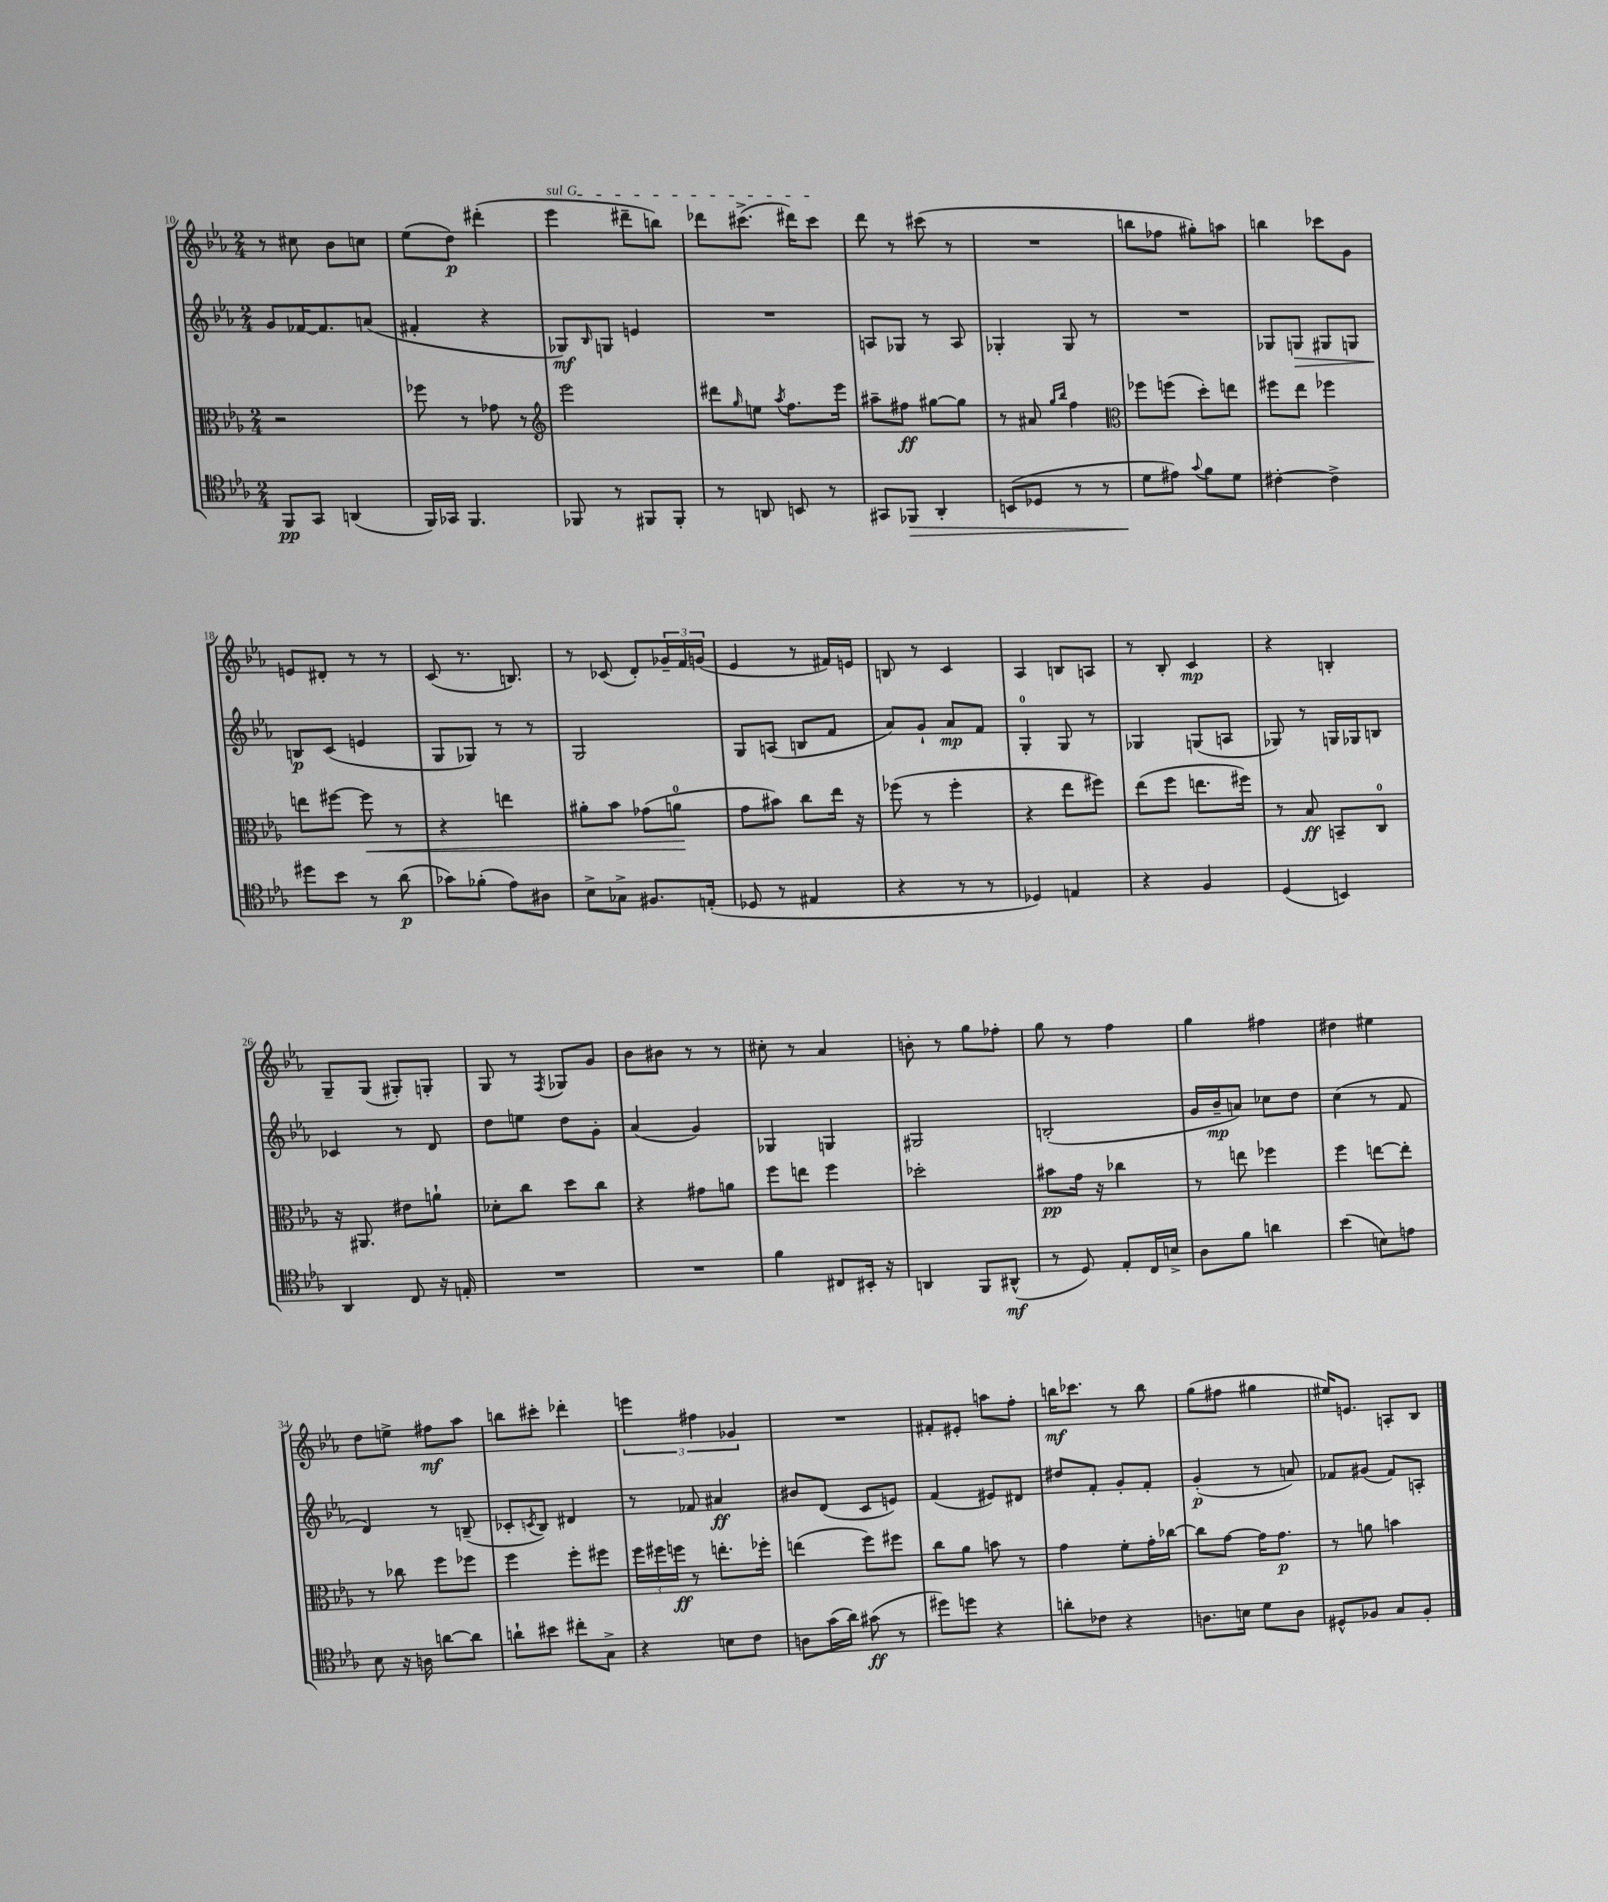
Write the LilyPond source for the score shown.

<<
\new StaffGroup <<
\new Staff = "s0" {
    \clef treble \key ees \major \numericTimeSignature \time 2/4
    r8 cis''8 bes'8 c''8 |
    ees''8( d''8\p) dis'''4-.( |
    \once \override TextSpanner.bound-details.left.text = \markup { \italic "sul G" } ees'''4\startTextSpan dis'''8-- b''8) |
    des'''8 cis'''8.->( dis'''16) cis'''8\stopTextSpan |
    d'''8 r8 cis'''8( r8 |
    R2 |
    b''8 fes''8 gis''8-.) a''8 |
    b''4 ces'''8 g'8 |
    e'8 dis'8-. r8 r8 |
    c'8( r8. b8.) |
    r8 ces'8( d'8-.) \tuplet 3/2 { ges'16-- f'16 g'16( } |
    ees'4 r8 fis'16) e'16 |
    b8 r8 c'4 |
    aes4 b8 a8 |
    r8 bes8-. c'4\mp |
    r4 b4-. |
    g8-- g8( gis8-.) g8-. |
    g8 r8 \acciaccatura { f8 } ges8 g'8 |
    bes'8 bis'8 r8 r8 |
    cis''8-. r8 aes'4 |
    b'8-. r8 g''8 fes''8-. |
    g''8 r8 f''4 |
    g''4 fis''4 |
    dis''4 eis''4 |
    d''8 e''8-> fis''8\mf aes''8 |
    b''8 cis'''8-. des'''4-. |
    \tuplet 3/2 { e'''4 fis''4 ges'4 } |
    R2 |
    fis'8-. eis'8-. a''8 f''8-. |
    b''16\mf ces'''8. r8 b''8 |
    g''8( fis''8 gis''4 |
    eis''16) e'8. a8-. bes8 \bar "|." |
}
\new Staff = "s1" {
    \clef treble \key ees \major \numericTimeSignature \time 2/4
    g'8 fes'16~ fes'8. a'8( |
    fis'4-. r4 |
    ges8\mf) \grace { bes16 } g8 e'4 |
    R2 |
    a8 ges8 r8 a8 |
    ges4-. ges8 r8 |
    R2 |
    ges8 g8\> gis8 g8 |
    b8\p\! c'8( e'4 |
    g8 ges8) r8 r8 |
    g2 |
    g8 a8( b8 f'8 |
    aes'8) g'8-! aes'8\mp f'8 |
    g4-0-. g8 r8 |
    ges4 g8( a8 |
    ges8) r8 g16 ges16 b8 |
    ces'4 r8 d'8 |
    d''8 e''8 d''8 g'8-. |
    aes'4( g'4) |
    ges4 g4 |
    gis2 |
    b2-.( |
    g'16 bes'16--\mp a'8) ces''8 d''8 |
    c''4( r8 f'8 |
    d'4) r8 b8--( |
    ces'8-. \acciaccatura { c'8 } bes8) dis'4 |
    r8 fes'8 ais'4\ff |
    bis'8 d'8( c'8 e'8) |
    f'4( eis'8) dis'8 |
    dis''8 f'8-. g'8-. f'8-. |
    g'4-.\p( r8 a'8) |
    fes'8 gis'8( fes'8) a8-. \bar "|." |
}
\new Staff = "s2" {
    \clef alto \key ees \major \numericTimeSignature \time 2/4
    r2 |
    fes''8 r8 ges'8 r8 |
    \clef treble ees'''2 |
    dis'''8 \grace { g''16 } e''8 \acciaccatura { aes''8 } f''8. ees'''16 |
    ais''8-- fis''8\ff gis''8~ gis''8 |
    r8 ais'8 \grace { g''16 bes''16 } f''4 |
    \clef alto fes''8 f''8( d''8-.) e''8 |
    fis''8 ees''8 fes''4 |
    e''8 fis''8~ fis''8\< r8 |
    r4 e''4 |
    ais'8-. bes'8 ges'8( a'8-0\! |
    g'8 bis'8) c''8 ees''16 r16 |
    fes''8( r8 fes''4-. |
    r4 ees''8 fis''8) |
    ees''8( f''8 e''8. fis''16) |
    r8 bes8\ff b,8-- c8-0 |
    r16 ais,8. eis'8 a'8-! |
    des'8-. c''8 d''8 c''8 |
    r4 gis'8 a'8 |
    f''8 e''8 f''4 |
    des''2-. |
    bis'8\pp g'16 r16 ces''4 |
    r8 e''8 fes''4 |
    f''4 e''8~ e''8-. |
    r8 ces''8 f''8 fes''8 |
    f''4 f''8-. fis''8 |
    \tuplet 3/2 { f''16 fis''16 f''16\ff } r8 e''8.-. fes''16-. |
    e''4( f''8) fis''8 |
    c''8 aes'8 b'8 r8 |
    g'4 f'8-. g'16-. ces''16~ |
    ces''8 g'8~ g'16 g'8.\p |
    r8 a'8 b'4 \bar "|." |
}
\new Staff = "s3" {
    \clef tenor \key ees \major \numericTimeSignature \time 2/4
    f,8\pp g,8 a,4( |
    f,16) ges,16 f,4. |
    fes,8 r8 fis,8 fis,8-. |
    r8 a,8 b,8 r8 |
    gis,8 fes,8\> aes,4-. |
    b,8( des8 r8 r8 |
    d'8\! eis'8) \appoggiatura { g'8 } f'8 d'8 |
    cis'4~-. cis'4-> |
    dis''8 bes'8 r8 aes'8\p( |
    ges'8) fes'8-.( ees'8) ais8 |
    bes8-> ges8-> fis8. e16-.( |
    des8 r8 eis4 |
    r4 r8 r8 |
    des4) e4 |
    r4 f4 |
    d4( b,4) |
    aes,4 c8 r16 e16-. |
    R2 |
    R2 |
    f'4 cis8 bis,16-. r16 |
    a,4 f,8 ais,8-^\mf( |
    r8 d8) ees8-. c16 b16-> |
    aes8 f'8 a'4 |
    bes'4( b8) e'8 |
    bes8 r16 a16 a'8~ a'8 |
    a'8-! bis'8 cis''8-. g8-> |
    r4 b8 c'8 |
    a8 g'16( aes'16) gis'8\ff( r8 |
    dis''8) d''8 r4 |
    a'8-. ces'8 r4 |
    a8. b16 d'8 a8 |
    dis8-^ fes8 g8 fes8-. \bar "|." |
}
>>
>>
\layout { \context { \Score currentBarNumber = #10 } }
